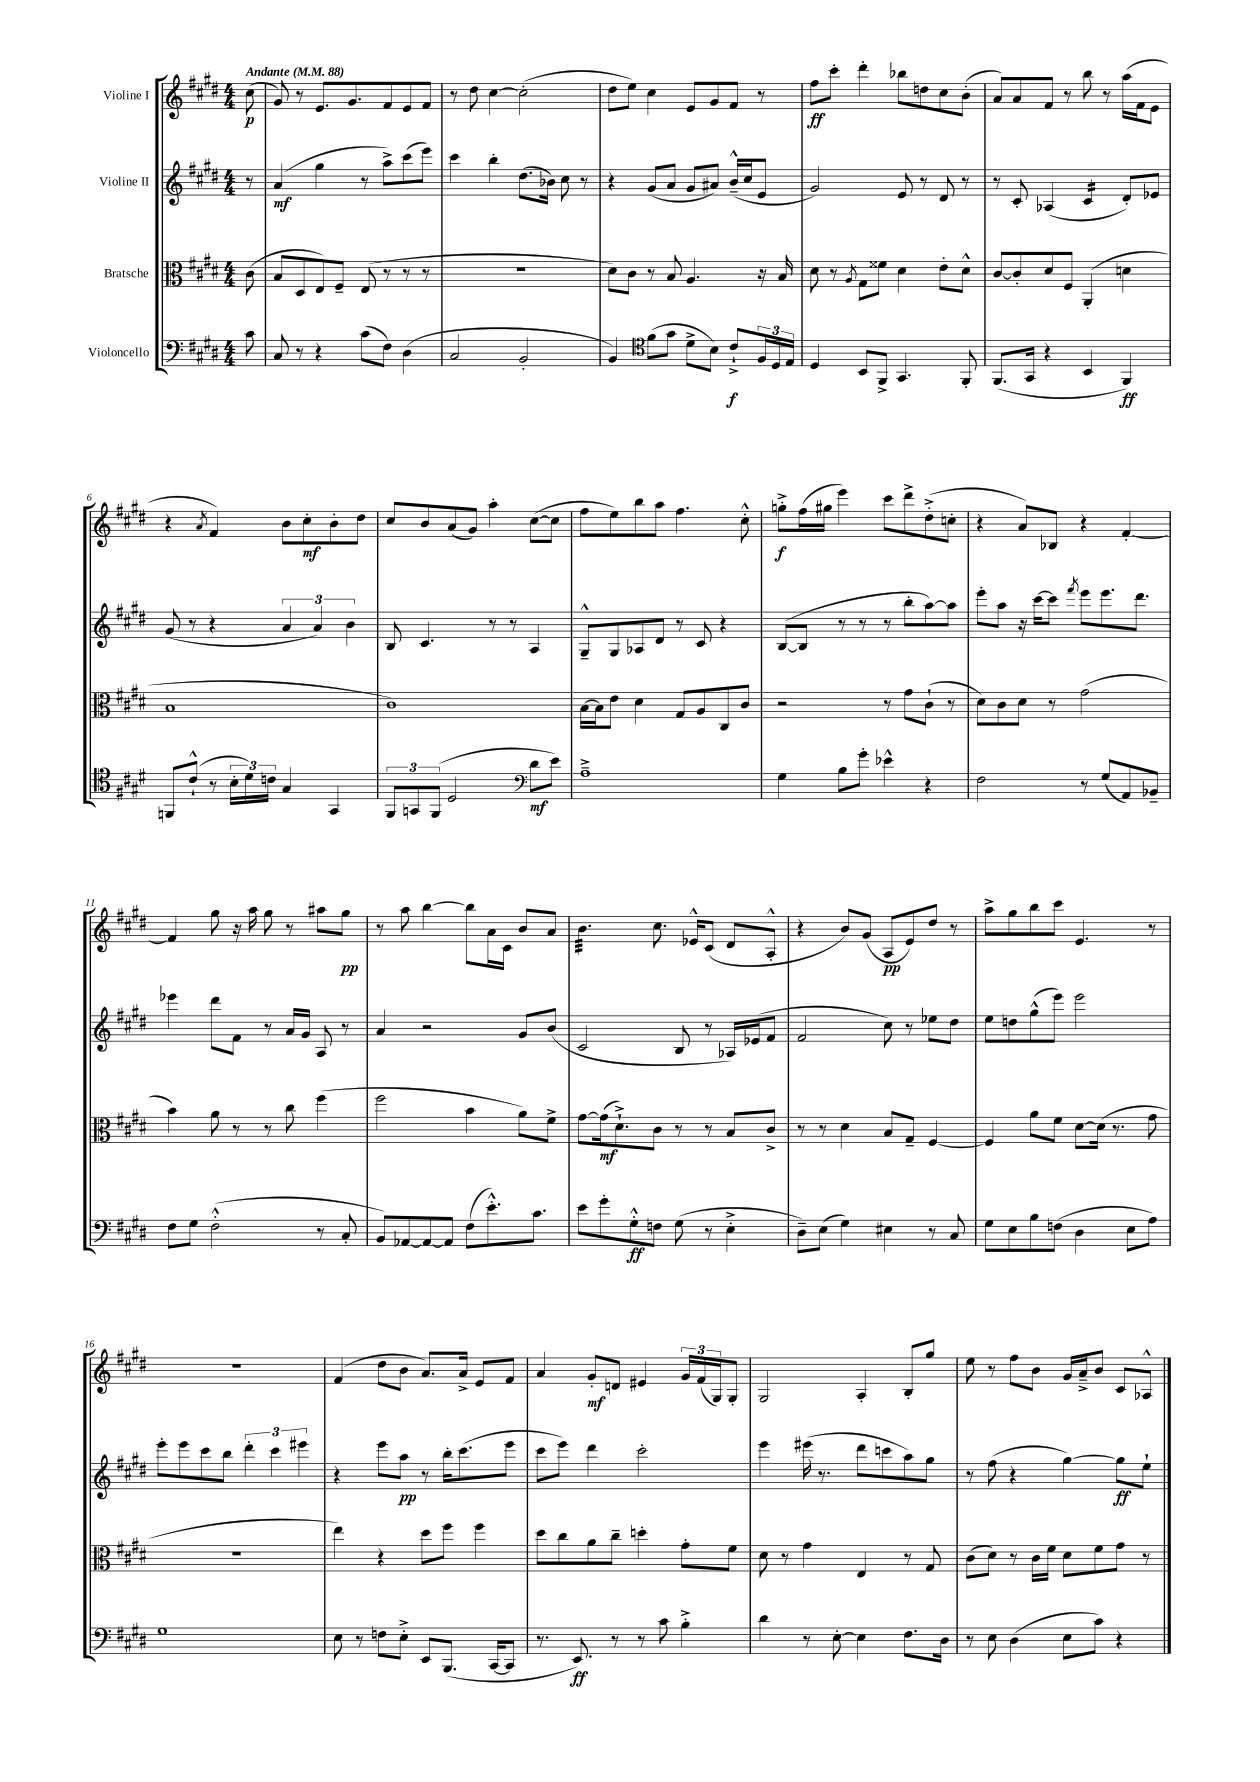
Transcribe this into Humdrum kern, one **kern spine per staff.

**kern	**kern	**kern	**kern
*staff4	*staff3	*staff2	*staff1
*clefF4	*clefC3	*clefG2	*clefG2
*k[f#c#g#d#]	*k[f#c#g#d#]	*k[f#c#g#d#]	*k[f#c#g#d#]
*M4/4	*M4/4	*M4/4	*M4/4
*MM88	*MM88	*MM88	*MM88
8c#	(8c#	8r	(8cc#
=	=	=	=
8C#	8B	(4a	8g#)
8r	8D#	.	8r
4r	8E)	4gg#	8.e
.	8F#~	.	.
.	.	.	8.g#
(8c#	(8E	8r	.
8F#)	8r	8aa^)	8f#
(4D#	8r	(8ccc#	8e
.	8r	8eee)	8f#
=	=	=	=
2C#	1r	4ccc#	8r
.	.	.	8dd#
.	.	4bb'	[4cc#
2BB'	.	(8.dd#	(2cc#']
.	.	16b-)	.
.	.	8cc#	.
.	.	8r	.
=	=	=	=
4BB)	8d#)	4r	8dd#
.	8c#	.	8ee)
*clefC4	*	*	*
(8f#	8r	(8g#	4cc#
8g#	8B	8a	.
8d#^	4.A	8g#	8e
8B)	.	8a#)	8g#
8c#`^	.	(16b~^^	8f#
.	.	16cc#	.
24F#	16r	8e	8r
24D#	.	.	.
.	16B	.	.
24E	.	.	.
=	=	=	=
4D#	8d#	2g#)	8ff#
.	8r	.	8ccc#'
.	8qA	.	.
8BB	8G#	.	4ddd#'
8FF#^	8f##	.	.
4.GG#	4d#	8e	8bb-
.	.	8r	8dd
.	8e'	8d#	8cc#
8FF#'	8d#^^	8r	(8b'
=	=	=	=
(8.FF#	[8c#	8r	8a)
.	8c#']	8c#'	8a
16GG#	.	.	.
4r	8d#	(4A-	8f#
.	8F#	.	8r
4BB	(4AA'	4c#	8bb
.	.	.	8r
4FF#)	4d	8d#')	(16aa
.	.	.	16f#
.	.	8e-	8e
=	=	=	=
8FF	1B	(8g#	4r
(8c#`^^	.	8r	.
.	.	.	8qa
8r	.	4r	4f#)
24B'	.	.	.
24d#)	.	.	.
24c	.	.	.
4G#	.	6a	8b
.	.	.	8cc#'
.	.	6a)	.
4GG#	.	.	8b'
.	.	6b	.
.	.	.	8dd#
=	=	=	=
12FF#	1c#)	8B	8cc#
12GG	.	.	.
.	.	4.c#	8b
(12FF#	.	.	.
2D#	.	.	(8a
.	.	.	8g#)
.	.	8r	4aa'
.	.	8r	.
*clefF4	*	*	*
8d#	.	4A	([8cc#
8e)	.	.	8cc#]
=	=	=	=
1A~^	[16B	8G#~^^	8ff#
.	16B]	.	.
.	8e	8G#	8ee)
.	4d#	8A-	8bb
.	.	8d#	8aa
.	8G#	8r	4.ff#
.	8A	8c#	.
.	8C#	4r	.
.	8c#	.	8cc#'^^
=	=	=	=
4G#	2r	([8B	8gg'^
.	.	8B]	(16ff#
.	.	.	16gg#
8B	.	8r	4eee)
8g#'	.	8r	.
4e-^^	8r	8r	8ccc#
.	8g#	8bb'	8ddd#^
4r	(8c#`	[8aa)	(8dd#'^
.	8r	8aa]	8cc'
=	=	=	=
2F#	8d#)	8eee'	4r
.	8c#	8aa	.
.	8d#	16r	8a)
.	.	[16ccc#	.
.	8r	8ccc#]	8B-
.	.	8qfff#	.
8r	(2g#	8eee	4r
(8G#	.	8.eee	.
8AA)	.	.	[4f#'
.	.	8.ddd#	.
8BB-~	.	.	.
=	=	=	=
8F#	4b)	4eee-	4f#]
8G#	.	.	.
(2F#'^^	8a	8ddd#	8gg#
.	8r	8f#	16r
.	.	.	16aa
.	8r	8r	8gg#
.	8cc#	16a	8r
.	.	16g#	.
8r	(4ff#	8A	8aa#
8C#'	.	8r	8gg#
=	=	=	=
8BB)	2ff#	4a	8r
[8AA-	.	.	8aa
8AA-_	.	2r	[4bb
8AA-]	.	.	.
(8F#	4b	.	8bb]
8.e'^^)	.	.	16a
.	.	.	16c#
.	8a)	8g#	8b
8.c#	.	.	.
.	8f#^	(8b	8a
=	=	=	=
8e	[8g#	2c#	4.b
8g#'	(16g#]	.	.
.	8.d#`^)	.	.
8G#'^^	.	.	.
8F	8c#	.	8.cc#
(8G#	8r	8B	.
.	.	.	16e-^^
8r	8r	8r	(8c#
4E'^	8B	16A-)	8d#
.	.	(16e-	.
.	8c#^	8f#	8A'^^
=	=	=	=
8D#~)	8r	2f#	4r
(8E	8r	.	.
4G#)	4d#	.	8b)
.	.	.	(8g#
4E#	8B	8cc#)	8A
.	8G#~	8r	8e)
8r	[4F#	8ee-	8dd#
8C#	.	8dd#	8r
=	=	=	=
8G#	4F#]	8ee	8aa^
8E	.	8dd	8gg#
8B	8a	(8gg#^^	8bb
(8F	8f#	8eee)	8ccc#
4D#	[8d#	2eee	4.e
.	(16d#]	.	.
.	8.r	.	.
8E	.	.	.
8A)	8g#	.	8r
=	=	=	=
1G#	1r	8eee'	1r
.	.	8eee	.
.	.	8ccc#	.
.	.	8bb	.
.	.	6ddd#'	.
.	.	6ccc#	.
.	.	6eee#	.
=	=	=	=
8E	4ee)	4r	(4f#
8r	.	.	.
8F	4r	8eee	8dd#
8E'^	.	8aa	8b
8EE	8dd#	8r	8.a)
(8.BBB	8ff#	16bb'	.
.	.	(8.ccc#	16a^
.	4ff#	.	8e
[16CC#	.	.	.
8CC#]	.	8eee	8f#
=	=	=	=
8.r	8dd#	8ccc#	4a
.	8cc#	8eee)	.
8.EE)	.	.	.
.	8a	4ddd#	8g#'
8r	8cc#~	.	8d
8r	4dd'	2ccc#'	4e#
8c#	.	.	.
4B'^	8g#'	.	24g#
.	.	.	(24f#
.	.	.	24G#)
.	8f#	.	8G#'
=	=	=	=
4d#	8d#	4eee	2G#
.	8r	.	.
8r	4g#	(16eee#	.
.	.	8.r	.
[8E'	.	.	.
4E]	4E	8ddd#	4A'
.	.	8ccc	.
8.F#	8r	8aa)	8B'
.	8G#	8gg#	8gg#
16D#	.	.	.
=	=	=	=
8r	(8c#	8r	8ee
8E	8d#)	(8ff#	8r
(4D#	8r	4r	8ff#
.	16c#	.	8b
.	16f#	.	.
8E	8d#	[4gg#)	16g#
.	.	.	16a~^
8c#)	8f#	.	8b
4r	8g#	8gg#]	8c#
.	8r	8ee`	8A-^^
==	==	==	==
*-	*-	*-	*-
